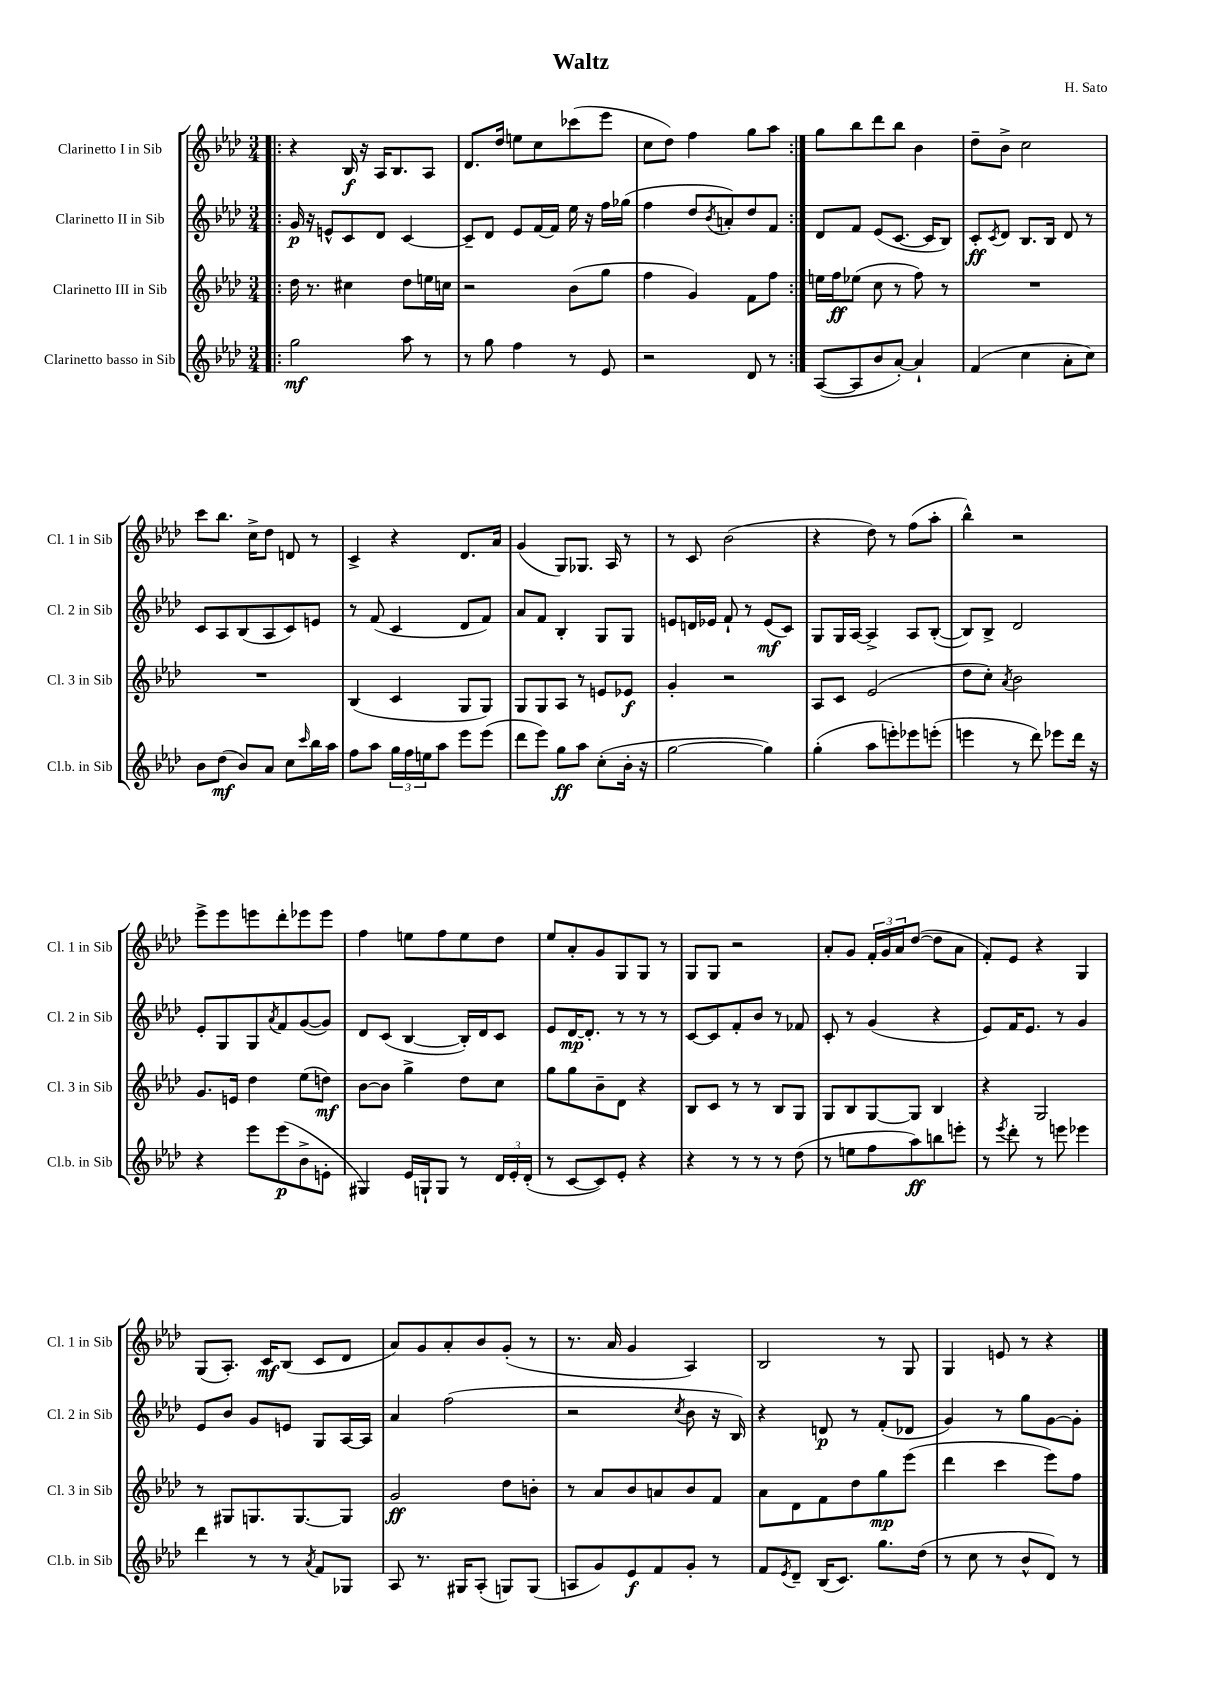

**kern	**kern	**kern	**kern
*staff4	*staff3	*staff2	*staff1
*clefG2	*clefG2	*clefG2	*clefG2
*k[b-e-a-d-]	*k[b-e-a-d-]	*k[b-e-a-d-]	*k[b-e-a-d-]
*M3/4	*M3/4	*M3/4	*M3/4
=!|:	=!|:	=!|:	=!|:
2gg	16dd-	16g	4r
.	8.r	16r	.
.	.	8e^^	.
.	4cc#	8c	16B-
.	.	.	16r
.	.	8d-	16A-
.	.	.	8.B-
8aa-	8dd-	[4c	.
8r	16ee	.	8A-
.	16cc	.	.
=	=	=	=
8r	2r	8c~]	8.d-
8gg	.	8d-	.
.	.	.	16dd-
4ff	.	8e-	8ee
.	.	[16f	8cc
.	.	16f]	.
8r	(8b-	16ee-	(8ccc-
.	.	16r	.
8e-	8gg	16ff	8eee-
.	.	(16gg-	.
=	=	=	=
2r	4ff	4ff	8cc
.	.	.	8dd-)
.	4g)	8dd-	4ff
.	.	8qb-	.
.	.	8a')	.
8d-	8f	8dd-	8gg
8r	8ff	8f	8aa-
=:|!	=:|!	=:|!	=:|!
([8A-	16ee	8d-	8gg
.	16ff	.	.
8A-]	(8ee-	8f	8bb-
8b-	8cc	(8e-	8ddd-
[8a-')	8r	[8.c	8bb-
4a-`]	8ff)	.	4b-
.	.	16c]	.
.	8r	8B-)	.
=	=	=	=
(4f	2.r	8c'	8dd-~
.	.	8qc	.
.	.	8d-	8b-^
4cc	.	8.B-	2cc
.	.	16B-	.
8a-'	.	8d-	.
8cc)	.	8r	.
=	=	=	=
8b-	2.r	8c	8ccc
(8dd-	.	8A-	8.bb-
8b-)	.	(8B-	.
.	.	.	16cc^
8a-	.	8A-	8dd-
8cc	.	8c)	8d
16qqccc	.	.	.
16bb-	.	8e	8r
16aa-	.	.	.
=	=	=	=
8ff	(4B-	8r	4c^
8aa-	.	(8f	.
24gg	4c	4c	4r
24ff	.	.	.
24ee	.	.	.
8aa-	.	.	.
8eee-	8G	8d-	8.d-
(8eee-	8G)	8f)	.
.	.	.	16a-
=	=	=	=
8ddd-	8G	8a-	(4g
8eee-)	8G	8f	.
8gg	8A-	4B-'	8G)
8aa-	8r	.	8.G-
(8cc'	8e	8G	.
.	.	.	16A-
16b-'	8e-	8G	8r
16r	.	.	.
=	=	=	=
[2gg	4g'	8e	8r
.	.	16d	8c
.	.	16e-	.
.	2r	8f`	(2b-
.	.	8r	.
4gg])	.	(8e-	.
.	.	8c)	.
=	=	=	=
(4gg'	8A-	8G	4r
.	8c	16G	.
.	.	[16A-	.
8aa-	(2e-	4A-^]	8dd-)
8eee')	.	.	8r
8eee-	.	8A-	(8ff
(8eee'	.	([8B-'	8aa-'
=	=	=	=
4eee	8dd-	8B-])	4bb-^^)
.	8cc')	8B-^	.
.	8qa-	.	.
8r	2b-	2d-	2r
8ddd-)	.	.	.
8eee-	.	.	.
16ddd-	.	.	.
16r	.	.	.
=	=	=	=
4r	8.g	8e-'	8eee-^
.	.	8G	8eee-
.	16e	.	.
8eee-	4dd-	8G	8eee
.	.	8qa-	.
(8eee-	.	8f	8ddd-'
8b-^	(8ee-	([8g	8eee-
8e'	8dd)	8g])	8eee-
=	=	=	=
4G#)	[8b-	8d-	4ff
.	8b-]	(8c	.
16e-	4gg^	[4B-	8ee
16G`	.	.	.
8G	.	.	8ff
8r	8dd-	16B-'])	8ee
.	.	16d-	.
24d-	8cc	8c	8dd-
24e-'	.	.	.
(24d-'	.	.	.
=	=	=	=
8r	8gg	8e-	8ee-
[8c	8gg	[16d-	8a-'
.	.	8.d-']	.
8c])	8b-~	.	8g
8e-'	8d-	8r	8G
4r	4r	8r	8G
.	.	8r	8r
=	=	=	=
4r	8B-	[8c	8G
.	8c	8c]	8G
8r	8r	8f'	2r
8r	8r	8b-	.
8r	8B-	8r	.
(8dd-	8G	8f-	.
=	=	=	=
8r	8G	8c'	8a-'
8ee	8B-	8r	8g
8ff	[8G	(4g	24f'
.	.	.	24g
.	.	.	24a-
8aa-)	8G]	.	([8dd-
8bb	4B-	4r	8dd-]
8eee'	.	.	8a-
=	=	=	=
8r	4r	8e-)	8f')
8qeee-	.	.	.
8ddd-'	.	16f	8e-
.	.	8.e-	.
8r	2G	.	4r
8eee	.	8r	.
4eee-	.	4g	4G
=	=	=	=
4ddd-	8r	8e-	(8G
.	8G#	8b-	8.A-')
8r	8.G	8g	.
.	.	.	16c
8r	.	8e	(8B-
.	[8.G	.	.
8qa-	.	.	.
8f	.	8G	8c
8G-	8G]	[16A-	8d-
.	.	16A-]	.
=	=	=	=
8A-	2g	4a-	8a-)
8.r	.	.	8g
.	.	(2ff	8a-'
16G#	.	.	.
(8A-'	.	.	8b-
8G)	8dd-	.	(8g'
(8G	8b'	.	8r
=	=	=	=
8A	8r	2r	8.r
8g)	8a-	.	.
.	.	.	16a-
8e-	8b-	.	4g
8f	8a	.	.
.	.	8qcc	.
8g'	8b-	8b-	4A-)
8r	8f	16r	.
.	.	16B-)	.
=	=	=	=
8f	8a-	4r	2B-
8qe-	.	.	.
8d-~	8d-	.	.
(16B-	8f	8d	.
8.c)	.	.	.
.	8dd-	8r	.
8.gg	8gg	(8f'	8r
.	(8eee-	8d-	8G
(16dd-	.	.	.
=	=	=	=
8r	4ddd-	4g)	4G
8cc	.	.	.
8r	4ccc	8r	8e
8b-^^	.	8gg	8r
8d-)	8eee-)	[8g	4r
8r	8ff	8g']	.
==	==	==	==
*-	*-	*-	*-
